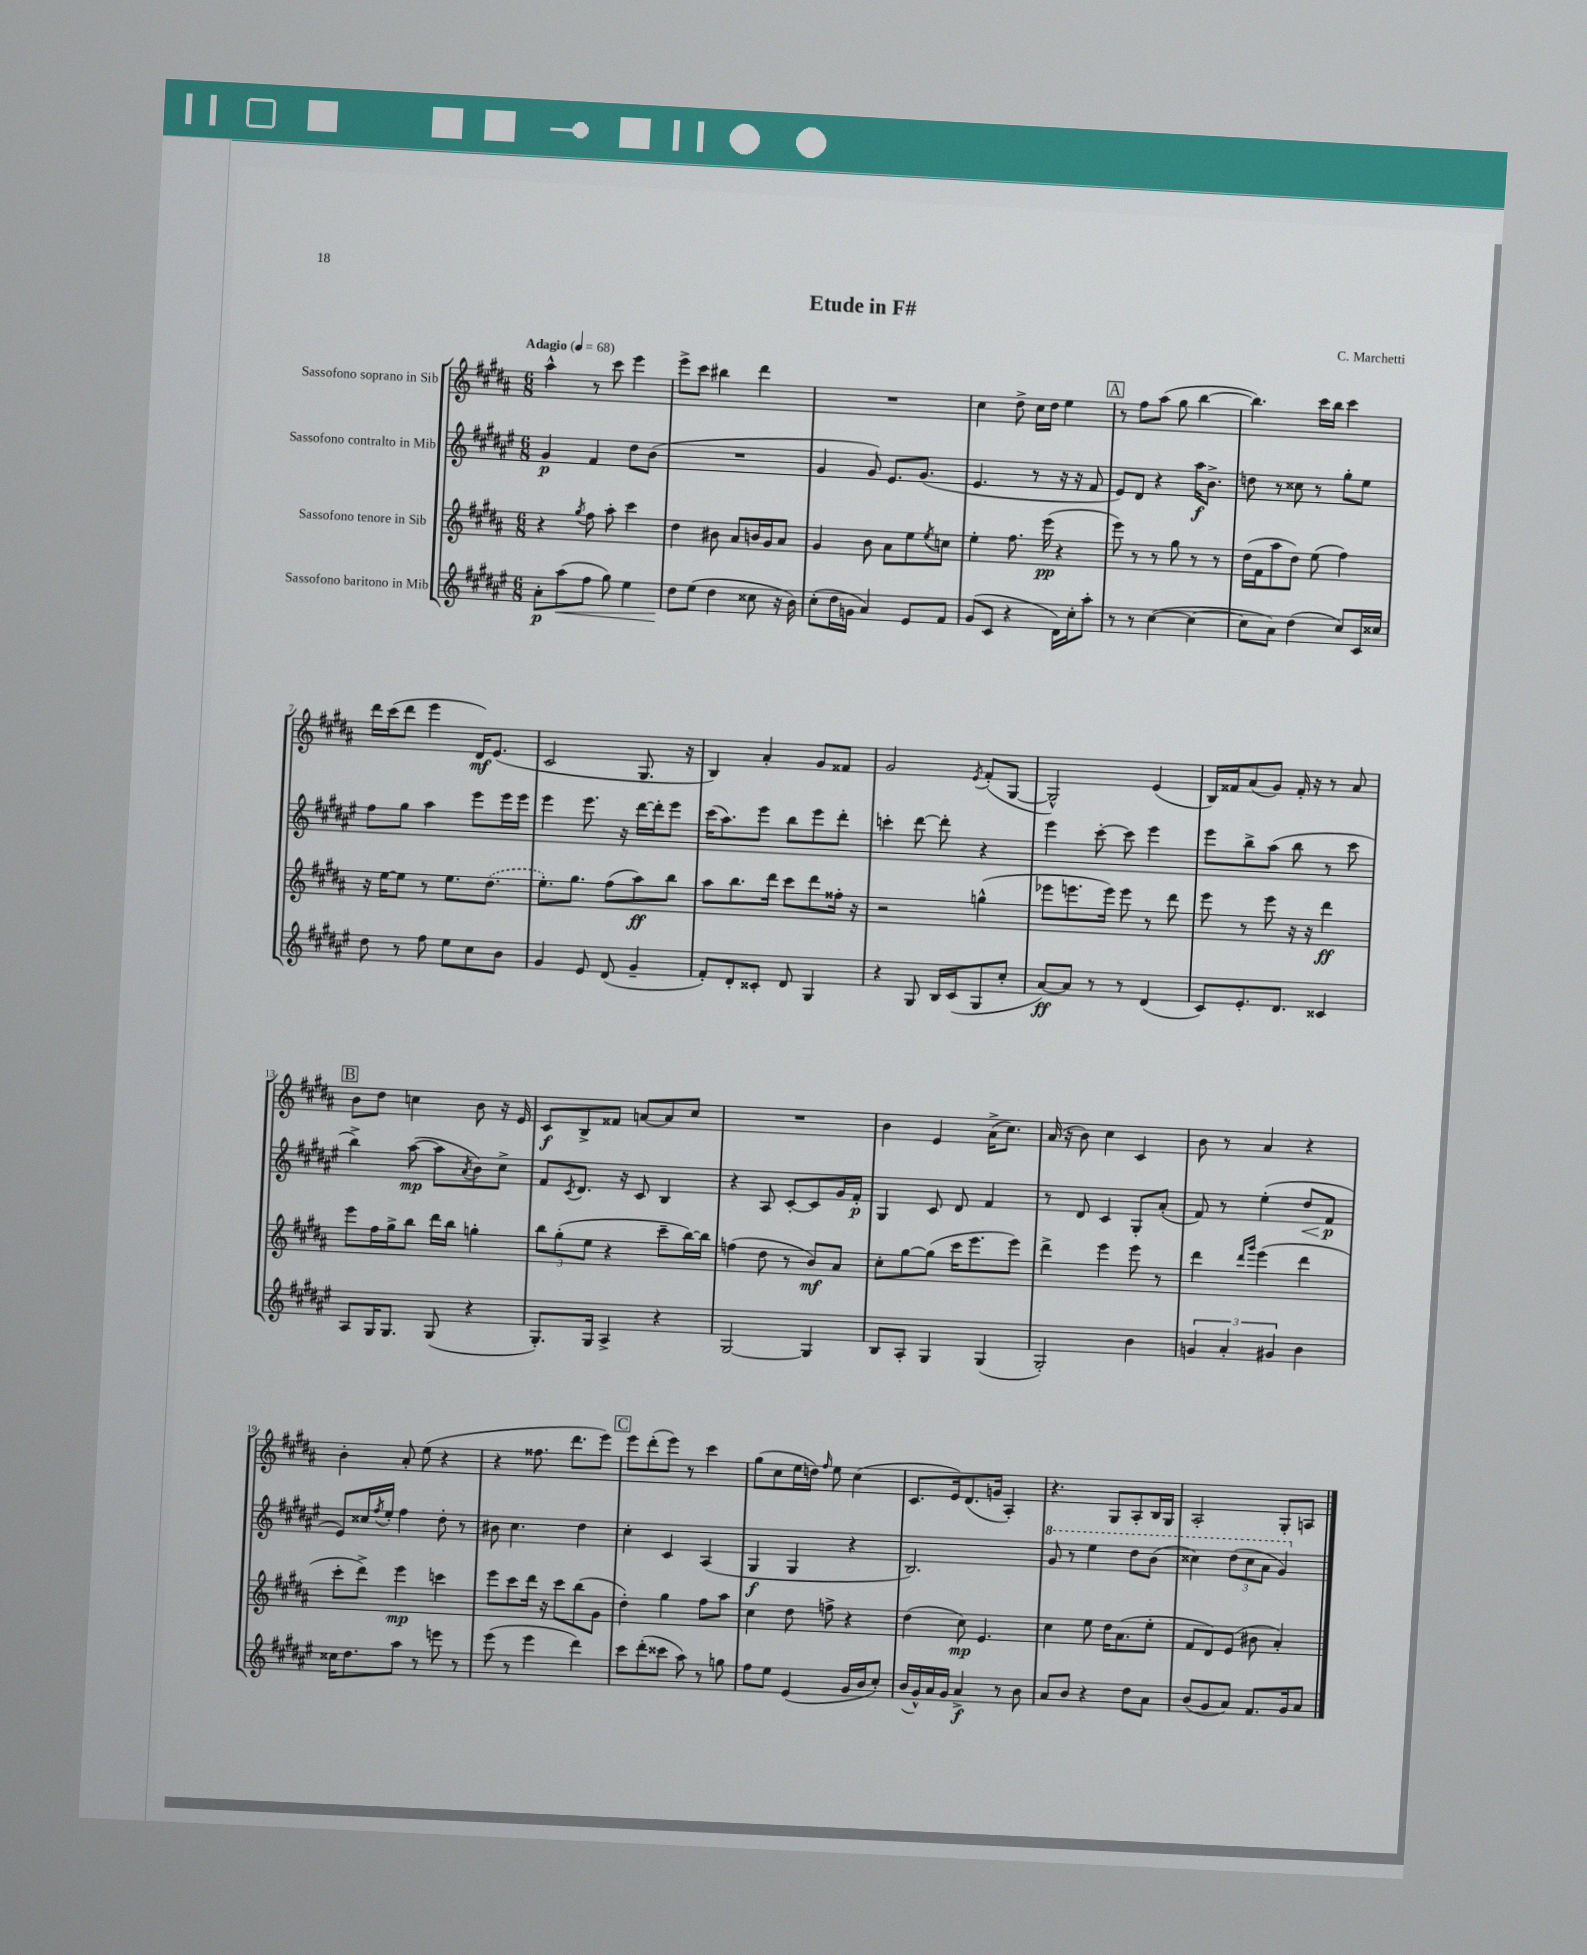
\header { title = "Etude in F#" composer = "C. Marchetti" }
<<
\new StaffGroup <<
\new Staff = "s0" \with { instrumentName = "Sassofono soprano in Sib" } {
    \clef treble \key b \major \numericTimeSignature \time 6/8 \tempo "Adagio" 4 = 68
    ais''4-^ r8 cis'''8 e'''4 |
    e'''8-> cis'''8 bis''4 dis'''4 |
    R2. |
    cis''4 dis''8-> cis''16 dis''16 e''4 |
    \mark \markup { \box "A" } r8 fis''8 ais''8( gis''8 b''4~ |
    b''4.) cis'''16 b''16 cis'''4 |
    dis'''16 cis'''16( dis'''8 e'''4 dis'16\mf) e'8.( |
    cis'2 gis8. r16 |
    b4) ais'4-. gis'8 fisis'8 |
    gis'2 \acciaccatura { e'8 } fis'8-.( gis8~ |
    gis2-^) e'4( |
    b16) fisis'16 ais'8( gis'8) fisis'16-. r16 r8 ais'8 |
    \mark \markup { \box "B" } b'8 dis''8 c''4 b'8 r16 e'16 |
    cis'8\f b8-> fisis'8 a'8~ a'8 cis''8 |
    R2. |
    b'4 e'4 ais'16->( cis''8.) |
    ais'16( r16 b'8) cis''4 cis'4 |
    b'8 r8 ais'4 r4 |
    b'4-. ais'8-. e''8( r4 |
    r4 fisis''8. dis'''8. e'''8) |
    \mark \markup { \box "C" } e'''8 dis'''8-.( e'''8) r8 cis'''4 |
    gis''8( cis''8 e''16 d''16) \grace { fis''16 } e''8 cis''4( |
    cis'8. e'16) dis'8.( g'16 ais4-.) |
    r4. gis8 ais8-. b16 gis16 |
    ais2-. gis8-. a8 \bar "|." |
}
\new Staff = "s1" \with { instrumentName = "Sassofono contralto in Mib" } {
    \clef treble \key fis \major \numericTimeSignature \time 6/8
    gis'4\p fis'4 dis''8 b'8( |
    R2. |
    gis'4 gis'8) eis'8. gis'8.( |
    eis'4. r8 r16 r16 fis'8 |
    \mark \markup { \box "A" } eis'8) dis'8 r4 ais''16\f b'8.-> |
    d''8 r8 cisis''8 r8 gis''8-. eis''8 |
    fis''8 gis''8 ais''4 eis'''8 eis'''16 eis'''16 |
    eis'''4 eis'''8. r16 dis'''16~ dis'''16-. eis'''8 |
    cis'''16( ais''8.) eis'''8 b''8 eis'''8 dis'''8-. |
    c'''4-. dis'''8~ dis'''8-. r4 |
    eis'''4 cis'''8~-. cis'''8 eis'''4 |
    eis'''8 b''8-> ais''8( b''8 r8 cis'''8 |
    \mark \markup { \box "B" } b''4->) ais''8~\mp( ais''8 \acciaccatura { ais'8 } b'8) cis''8-> |
    fis'8 \acciaccatura { cis'8 } dis'8. r16 cis'8 b4 |
    r4 ais8 cis'8~-. cis'8 gis'16 fis'16-.\p |
    gis4 cis'8 dis'8 fis'4 |
    r8 dis'8 cis'4 gis8-. ais'8-.( |
    fis'8) r8 eis''4-.( dis''8\< fis'8\p\! |
    eis'8) cisis''16 \acciaccatura { fis''8 } eis''16-. fis''4 dis''8-. r8 |
    bis'8 cis''4. dis''4 |
    \mark \markup { \box "C" } cis''4-. cis'4 ais4( |
    gis4\f gis4 r4 |
    b2.) |
    \ottava #1 gis''8 r8 eis'''4 dis'''8 b''8( |
    cisis'''4) \tuplet 3/2 { dis'''8( cisis'''8 ais''8 } gis''4) \ottava #0 \bar "|." |
}
\new Staff = "s2" \with { instrumentName = "Sassofono tenore in Sib" } {
    \clef treble \key b \major \numericTimeSignature \time 6/8
    r4 \acciaccatura { gis''8 } fis''8 ais''8-. cis'''4 |
    dis''4 bis'8 ais'8 b'16 gis'16 ais'8 |
    gis'4 b'8 ais'8 e''8 \acciaccatura { e''8 } c''8 |
    e''4-. fis''8. e'''16\pp( r4 |
    \mark \markup { \box "A" } e'''8) r8 r8 gis''8 r8 r8 |
    dis''16( fis'16 ais''8 dis''8) e''8( fis''4) |
    r16 e''16~ e''8 r8 e''8. \once \slurDashed dis''8.( |
    e''8.-.) gis''8. fis''8( ais''8\ff) b''8 |
    ais''8 b''8. dis'''16 cis'''8 dis'''8 fisis''16-. r16 |
    r2 g''4-^( |
    ees'''8 e'''8. e'''16) e'''8 r8 dis'''8 |
    e'''8 r8 e'''8 r16 r16 dis'''4\ff |
    \mark \markup { \box "B" } e'''8 fis''16 gis''16-> b''8 dis'''16 b''16 g''4-. |
    \tuplet 3/2 { b''8 gis''8-.( e''8 } r4 cis'''8-- b''16~) b''16 |
    f''4( dis''8 r8 b'8\mf) ais'8 |
    cis''8-. gis''8~ gis''8( cis'''16 e'''8. e'''8) |
    dis'''4-> e'''4 e'''8 r8 |
    dis'''4 \grace { dis'''16 gis'''16 } e'''4( dis'''4 |
    cis'''8-. dis'''8->) e'''4\mp c'''4 |
    e'''8 cis'''8 dis'''16 r16 cis'''8 b''8( gis'8 |
    \mark \markup { \box "C" } dis''4-.) gis''4 fis''8 ais''8 |
    cis''4 dis''8 f''8-> r4 |
    dis''4( cis''8\mp) e'4. |
    cis''4 e''8 dis''16 ais'8.( e''8-. |
    fis'8 dis'8) e'8( bis'8 ais'4-.) \bar "|." |
}
\new Staff = "s3" \with { instrumentName = "Sassofono baritono in Mib" } {
    \clef treble \key fis \major \numericTimeSignature \time 6/8
    ais'8-.\p ais''8\<( fis''8 gis''8) eis''4 |
    dis''8\! eis''8( dis''4 cisis''8 r16 b'16) |
    cis''8-.( dis''16 g'16 ais'4) eis'8 fis'8 |
    gis'8( cis'8 r4 dis'16) cis''16-. ais''8-. |
    \mark \markup { \box "A" } r8 r8 cis''4~( cis''4~ |
    cis''8 ais'8) dis''4( cis''8) cis'16 cisis''16 |
    dis''8 r8 fis''8 eis''8 cis''8 b'8 |
    gis'4 eis'8 dis'8( gis'4-- |
    fis'8-.) dis'8-. cisis'8-. dis'8 gis4 |
    r4 gis8 b16 cis'16( gis8 cis''8-. |
    ais'8~\ff) ais'8 r8 r8 dis'4( |
    cis'8) eis'8.-. dis'8. cisis'4 |
    \mark \markup { \box "B" } ais8 gis16 gis8. gis8( r4 |
    gis8.-.) gis16 ais4-> r4 |
    gis2~ gis4 |
    b8 ais8-. gis4 gis4( |
    gis2-.) b'4 |
    \tuplet 3/2 { g'4 ais'4-. gis'4 } b'4 |
    cisis''16 dis''8. ais''8 r8 e'''8 r8 |
    eis'''8( r8 eis'''4 dis'''4) |
    \mark \markup { \box "C" } cis'''8 dis'''8-.( cisis'''8 ais''8) r8 g''8 |
    fis''8 eis''8 eis'4( gis'16 b'16 cis''8-.) |
    b'16( gis'16-^) ais'16 gis'16 ais'4->\f r8 b'8 |
    ais'8 b'8 r4 dis''8 ais'8 |
    b'8( gis'8 ais'8) fis'8. gis'16 ais'8 \bar "|." |
}
>>
>>
